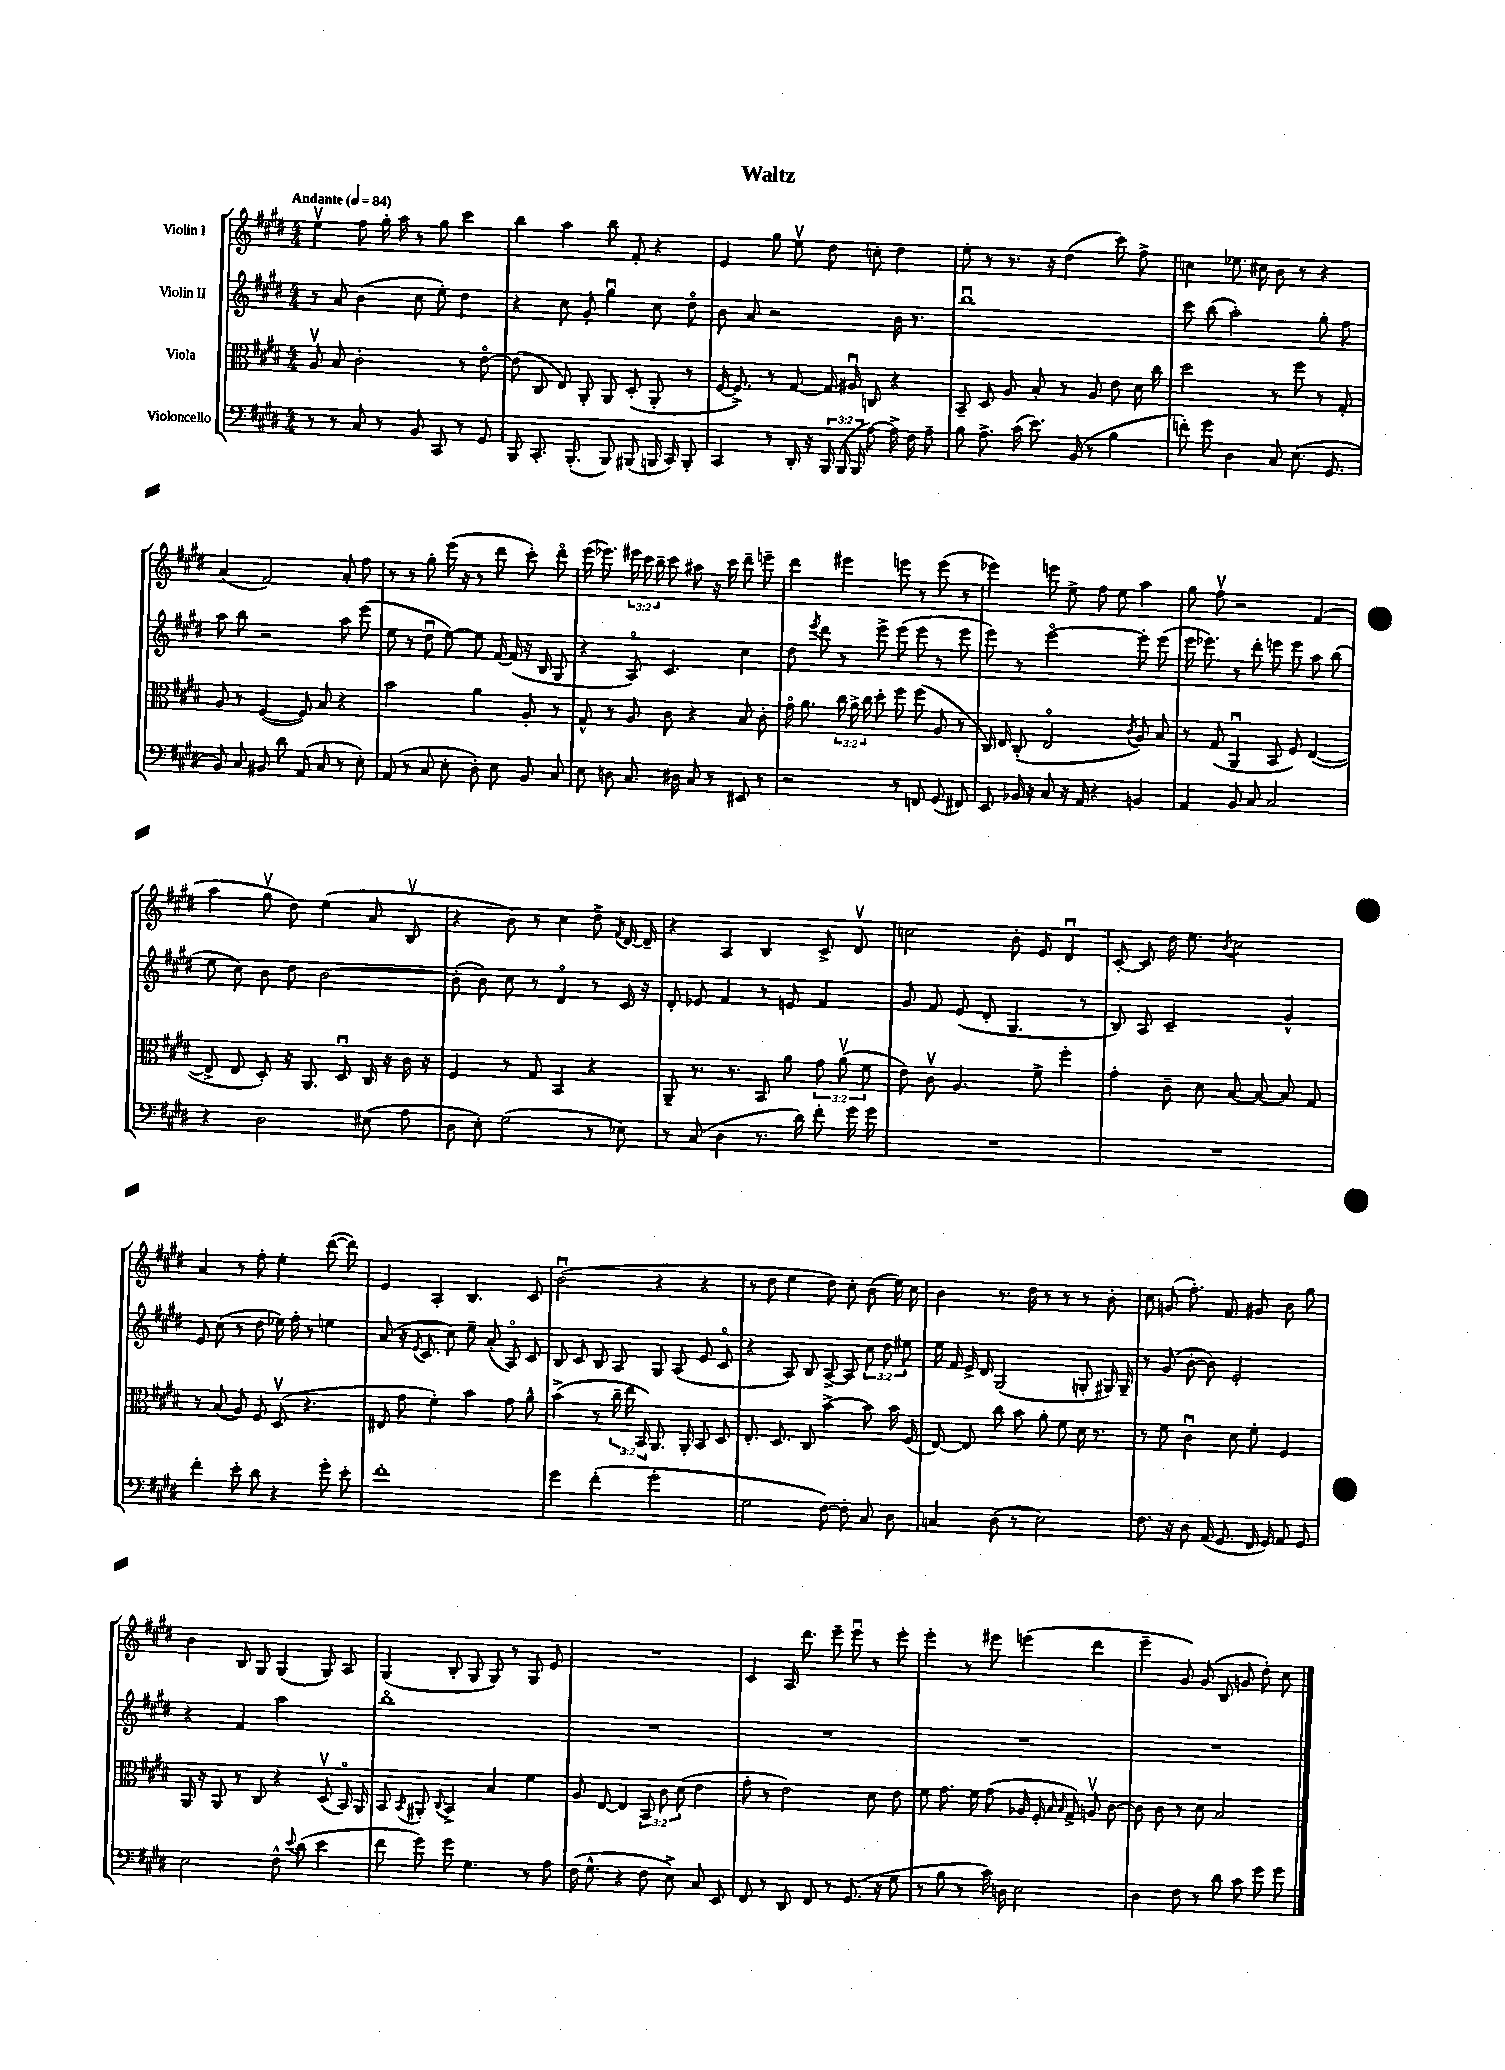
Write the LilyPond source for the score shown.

\header { title = "Waltz" }
<<
\new StaffGroup <<
\new Staff = "s0" \with { instrumentName = "Violin I" } {
    \clef treble \key e \major \numericTimeSignature \time 4/4 \override Staff.TupletNumber.text = #tuplet-number::calc-fraction-text \tempo "Andante" 4 = 84
    \autoBeamOff e''4\upbow fis''8 gis''16-. a''16 r8 gis''8 cis'''4 |
    b''4 a''4 b''8 fis'8-. r4 |
    e'4 gis''8 e''8\upbow dis''8 c''8-. dis''4 |
    e''8-. r8 r8. r16 dis''4( cis'''8) fis''8-> |
    c''4 ees''8. cis''16 b'8 r8 r4 |
    a'4( fis'2) a'8-. fis''8 |
    r8 r8 gis''8-. e'''16( r16 r8 dis'''8 cis'''8-.) dis'''8\flageolet |
    e'''16( ees'''8.) \tuplet 3/2 { eis'''16 cis'''16 b''16-- } cis'''8 ais''8 r16 cis'''16 dis'''8-- e'''8-- |
    dis'''4 eis'''4 e'''8 r8 e'''8( r8 |
    ees'''4) e'''8 e''8-> fis''8 e''8 a''4 |
    gis''8 fis''8\upbow r2 fis'4( |
    a''4 gis''8\upbow dis''8) e''4( a'8 b8\upbow |
    r4 b'8) r8 cis''4 dis''8-> \acciaccatura { fis'8 } dis'16~ dis'16-- |
    r4 a4 b4 cis'8-> dis'8\upbow |
    c''2 b'8-. e'8 dis'4\downbow |
    cis'8~-. cis'8 dis''16 e''8. \acciaccatura { b'8 } cis''2 |
    a'4 r8 fis''8-. e''4-. dis'''8~( dis'''8) |
    e'4 a4-. b4. cis'8 |
    b'2\downbow( r4 r4 |
    r8 dis''8 e''4 dis''8) cis''8-. b'8( e''16) cis''16 |
    b'4 r8. dis''16 r8 r8 r8 b'8-. |
    cis''8 g'8( fis''8.-.) fis'8. gis'8 b'8 gis''8 |
    b'4 b8 gis8 gis4( gis8) a8 |
    gis4( b8-. gis8 gis8) r8 gis8 e'8 |
    R1 |
    cis'4 a16 dis'''8. e'''8-- e'''8\downbow r8 e'''8-. |
    e'''4-. r8 eis'''8 e'''4( dis'''4 |
    e'''4-- gis'8) gis'8( b8 g'8 dis''8-.) cis''8 \bar "|." |
}
\new Staff = "s1" \with { instrumentName = "Violin II" } {
    \clef treble \key e \major \numericTimeSignature \time 4/4 \override Staff.TupletNumber.text = #tuplet-number::calc-fraction-text
    \autoBeamOff r8 a'8 b'4( cis''8 e''8-.) dis''4 |
    r4 cis''8 gis'8-. gis''4\downbow cis''8 dis''8\flageolet |
    b'8 a'8 r2 b'16 r8. |
    b''1\downbow |
    cis'''8 b''8( a''2-.) gis''8-. fis''8 |
    a''8 b''8 r2 a''8 e'''8( |
    e''8 r8 dis''8\downbow e''8~) e''8 fis'16~ fis'16( r16 b16 gis8 |
    r4 a8\flageolet) cis'4. cis''4 |
    dis''8 \acciaccatura { e'''8 } dis'''8 r8 e'''8-> e'''8( e'''8 r8 e'''8 |
    e'''8) r8 e'''2~\flageolet e'''8-. e'''8( |
    e'''16 ees'''8.) r8 dis'''8-. e'''8 e'''8 a''8 b''8( |
    e''8 cis''8) b'8 dis''8 b'2~ |
    b'8-.( b'8) cis''8 r8 dis'4\flageolet r8 cis'16 r16 |
    dis'8-. ees'8 fis'4 r8 e'8 fis'4 |
    gis'8 fis'8 e'8( dis'8-. gis4. r8 |
    b8) a8 cis'2-- gis'4-^ |
    e'8 cis''8( r8 dis''8 ees''16) fis''16-. r8 e''4 |
    a'8( r16 \acciaccatura { e'8 } cis'8. cis''8) e''8-- a'8-.( a8\flageolet) cis'8 |
    b8 cis'8 b8 a8 gis8 a8( e'8 cis'8\flageolet |
    r4 a8) b8 a8~-> a8 \tuplet 3/2 { cis''8 dis''8 eis''8 } |
    e''16 fis'16 e'16-> dis'16 gis2( g8-. gis16) gis16-- |
    r8 gis'8( b'8~-. b'8) e'2-. |
    r4 fis'4 a''2 |
    b''1\flageolet |
    R1 |
    R1 |
    R1 |
    R1 \bar "|." |
}
\new Staff = "s2" \with { instrumentName = "Viola" } {
    \clef alto \key e \major \numericTimeSignature \time 4/4 \override Staff.TupletNumber.text = #tuplet-number::calc-fraction-text
    \autoBeamOff a8\upbow b8 cis'2-. r8 e'8~\flageolet |
    e'8( cis8 e8) a,8-. a,8 dis8-.( a,8-. r8 |
    fis16~ fis8.->) r8 gis8~ gis16 ais16\downbow c8 r4 |
    b,8-- dis8 a8 b8-. r8 a8 e'8 dis'16 cis''16 |
    dis''2 r8 fis''8 r8 gis8-. |
    a8 r8 fis4~( fis8) b8 r4 |
    b'2 a'4 a8-. r8 |
    gis8-^ r8 a8 cis'8 r4 b8 cis'8-. |
    gis'16\flageolet a'8. \tuplet 3/2 { cis''16 a'16-> cis''16 } dis''8-. fis''8 fis''8( a8 r8 |
    cis16) e16 cis8-.( e2\flageolet \acciaccatura { cis'8 } a8) b8 |
    r8 gis8( a,4\downbow b,8 fis8) e4~( |
    e8-> e8 dis8-.) r16 a,8. dis8\downbow cis16 r16 cis'16 r16 |
    fis4 r8 gis8 b,4 r4 |
    a,8-- r8. r8. b,8 a'8 \tuplet 3/2 { gis'8 a'8\upbow( fis'8 } |
    e'8) cis'8\upbow a4. fis'8-> fis''4-. |
    gis'4-. cis'8-- dis'8 b8~ b8~ b8 gis8 |
    r8 b8( a8) fis8 dis8\upbow( r4. |
    eis8 gis'8 fis'4-.) b'4 gis'8 a'8-^ |
    b'4->( r8 \tuplet 3/2 { cis''16-- e''16 b,16) } a,8. a,16-. b,8 dis8 |
    e8.-. dis8. cis8 b'4~-> b'8 b'16 fis16( |
    e8~) e8 cis''8 b'8 a'8-. fis'8 dis'16 r8. |
    r8 fis'8 cis'4\downbow dis'8 fis'8-. fis4 |
    a,16 r16 a,8 r8 cis8 r4 dis8\upbow( b,16\flageolet) a,16 |
    b,8 \acciaccatura { b,8 } ais,8-. \appoggiatura { cis8 } b,4-> b4 fis'4 |
    a8 e8~ e4 \tuplet 3/2 { b,8 cis'8 dis'8( } e'4 |
    gis'8-. r8 e'2) dis'8 e'8 |
    fis'8 gis'8. fis'16 gis'8( aes16 fis16-. \grace { b16 b16 } gis8->) a8\upbow cis'8~ |
    cis'8 cis'8 r8 dis'8 b2 \bar "|." |
}
\new Staff = "s3" \with { instrumentName = "Violoncello" } {
    \clef bass \key e \major \numericTimeSignature \time 4/4 \override Staff.TupletNumber.text = #tuplet-number::calc-fraction-text
    \autoBeamOff r8 r8 cis8 r8 b,8 cis,8 r8 gis,8 |
    b,,8 cis,8.-. b,,8.-.( b,,8) bis,,8( b,,16 cis,16) b,,8-. |
    cis,4 r8 dis,16-. r16 \tuplet 3/2 { b,,16 b,,16( b,,16 } a8~) a16-> fis16 a8-- |
    b8 a8.-> cis'16( e'8.) b,16( r8 b4 |
    f'8-.) gis'8 dis4 cis8 e8.( gis,8. |
    b,8) cis8 bis,8 dis'8 a,8( cis8 r8 e8-.) |
    a,8( r8 cis8 e8-. dis8-.) e8 b,8 cis8 |
    e8 d8 cis8. dis16 cis8 r8 eis,8 r8 |
    r2 r8 f,8 gis,8( fis,8) |
    e,8 bes,16 r16 cis8 r16 a,16 r4 b,4 |
    a,4 b,8 cis8 cis2 |
    r4 dis2 eis8( a8 |
    dis8 e8-.) gis2( r8 ees8) |
    r8 cis8( dis4 r8. dis'16) fis'8-. gis'16 gis'16 |
    R1 |
    R1 |
    fis'4-. e'8-. dis'8 r4 gis'8-. e'8-. |
    fis'1-. |
    gis'4 fis'4-.( gis'2-. |
    gis2 fis8~) fis8-. cis8 dis8 |
    c4 dis8( r8 e2) |
    fis8. r16 dis8 a,16( gis,8. fis,16 gis,16) a,8 gis,8 |
    e2 fis8-^ \appoggiatura { e'8 } dis'8( e'4 |
    fis'8 gis'8) gis'8 gis4. r8 a8 |
    fis16( gis8.-^ r4 fis8 e8->) cis8 e,8 |
    fis,8 r8 dis,8 fis,8 r8 gis,8.( r16 gis8 |
    r8 b8 r8 cis'16) d16 e2 |
    dis4 fis8 r8 dis'8 cis'8 gis'8 gis'8 \bar "|." |
}
>>
>>
\layout { \context { \Score \remove "Bar_number_engraver" } }
